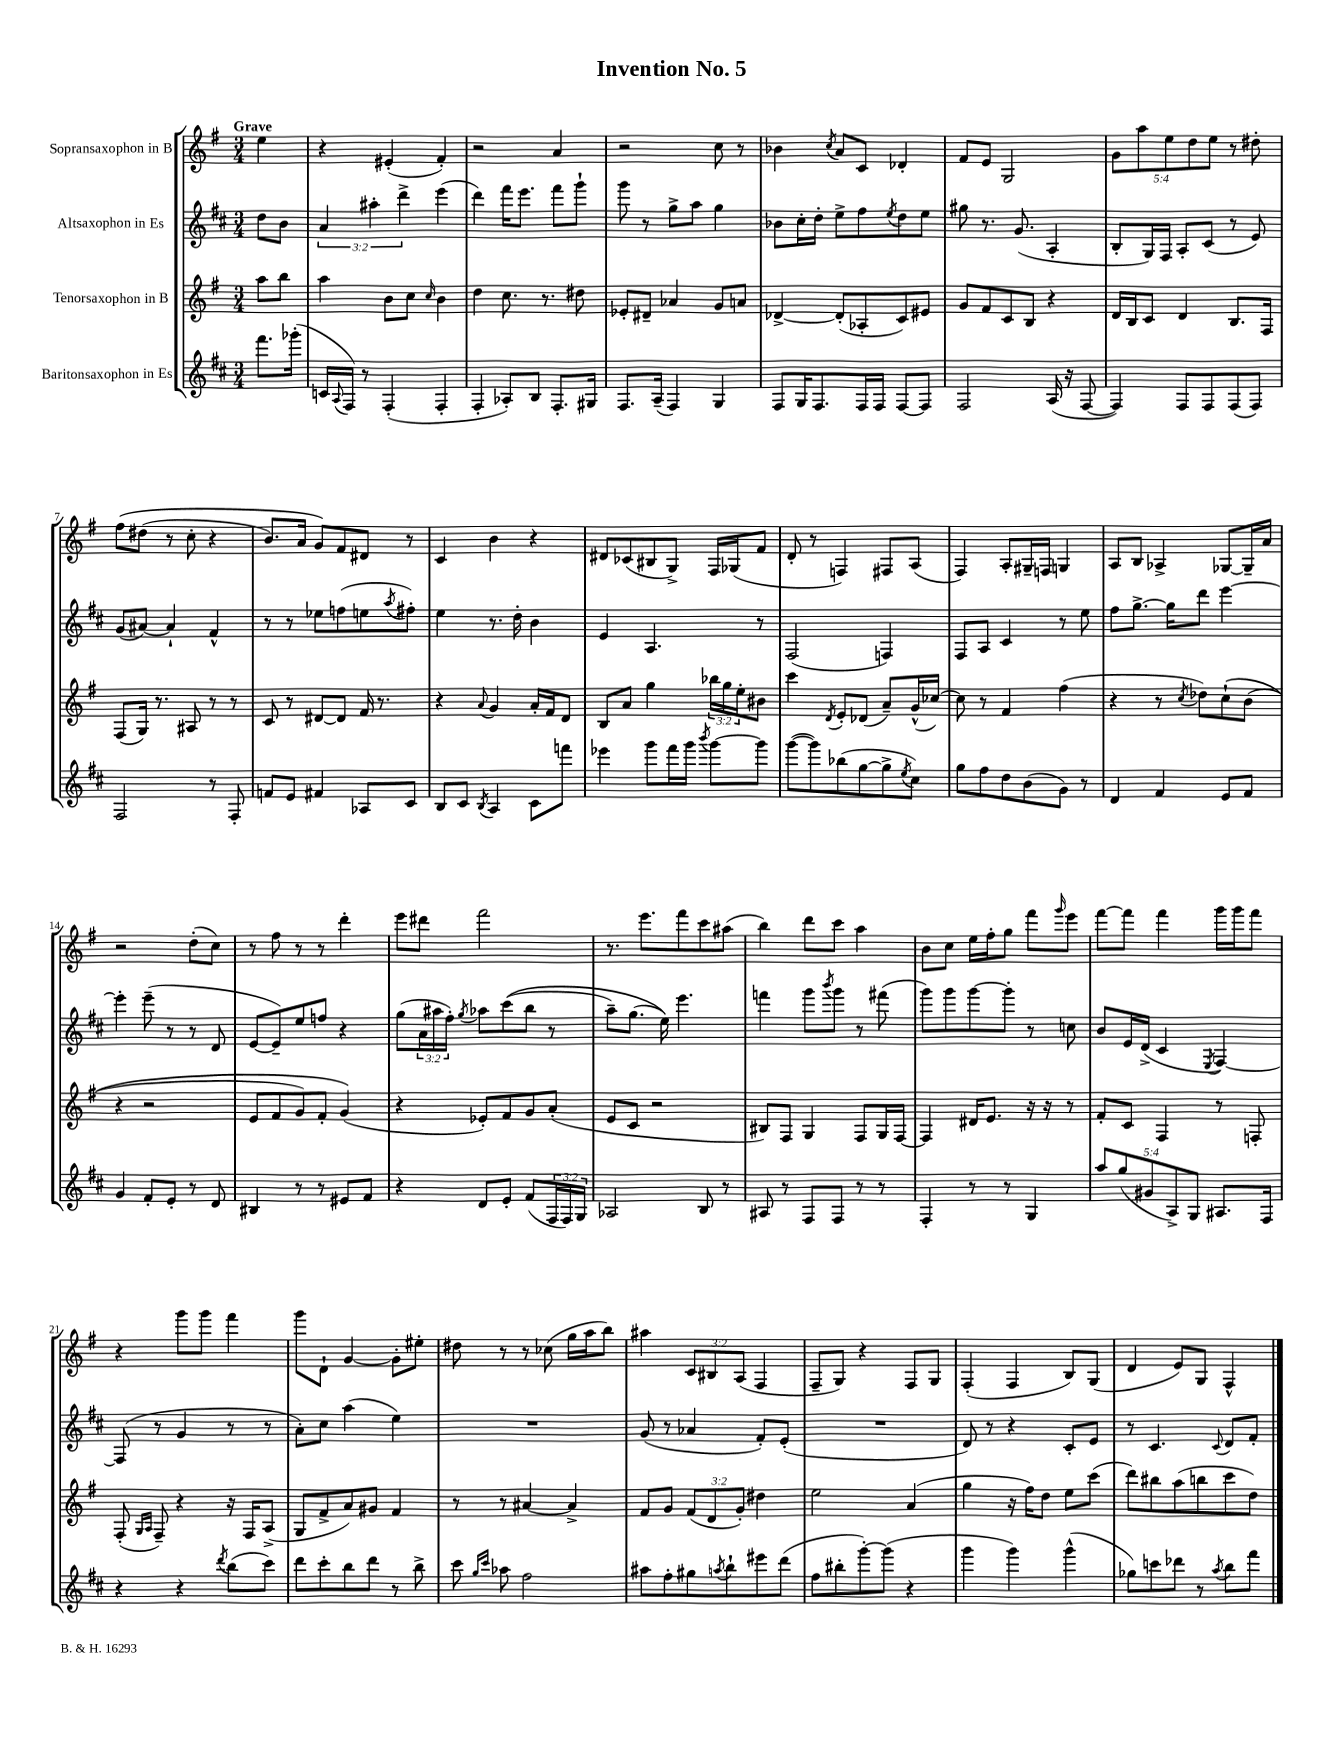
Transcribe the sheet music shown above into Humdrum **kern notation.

**kern	**kern	**kern	**kern
*staff4	*staff3	*staff2	*staff1
*clefG2	*clefG2	*clefG2	*clefG2
*k[f#c#]	*k[f#]	*k[f#c#]	*k[f#]
*M3/4	*M3/4	*M3/4	*M3/4
8.fff#	8aa	8dd	4ee
.	8bb	8b	.
(16ggg-'	.	.	.
=	=	=	=
16c	4aa	6a	4r
8qqA	.	.	.
16F#)	.	.	.
8r	.	.	.
.	.	6aa#'	.
(4F#'	8b	.	(4e#'
.	.	6ddd^	.
.	8cc	.	.
.	16qqcc	.	.
4F#'	4b	(4eee	4f#')
=	=	=	=
4F#'	4dd	4ddd)	2r
8A-')	8.cc	16fff#	.
.	.	8.eee	.
8B	.	.	.
.	8.r	.	.
8.F#'	.	8fff#	4a
.	8dd#	8ggg`	.
16G#	.	.	.
=	=	=	=
8.F#	8e-'	8ggg	2r
.	8d#~	8r	.
(16A~	.	.	.
4F#)	4a-	8gg^	.
.	.	8aa	.
4G	8g	4gg	8cc
.	8a	.	8r
=	=	=	=
8F#	[4d-^	8b-	4b-
16G	.	16cc#'	.
8.F#	.	16dd'	.
.	.	.	8qcc
.	(8d-']	8ee^	8a
16F#	8A-'	8ff#	8c
16F#	.	.	.
.	.	8qee	.
[8F#	8c)	8dd	4d-'
8F#]	8e#	8ee	.
=	=	=	=
2F#	8g	8gg#	8f#
.	8f#	8.r	8e
.	8c	.	2G
.	.	(8.g	.
.	8B	.	.
(16A	4r	4A'	.
16r	.	.	.
[8F#	.	.	.
=	=	=	=
4F#])	16d	8B'	10g
.	16B	.	.
.	.	.	10aa
.	8c	16G)	.
.	.	16F#	.
.	.	.	10ee
8F#	4d	8A'	.
.	.	.	10dd
8F#	.	(8c#	.
.	.	.	10ee
(8F#	8.B	8r	8r
8F#)	.	8e)	8dd#'
.	16F#	.	.
=	=	=	=
2F#	(8F#	(8g	&(8ff#
.	16G)	[8a#)	(8dd#
.	8.r	.	.
.	.	4a#`]	8r
.	8A#	.	8cc'
8r	8r	4f#^^	4r
8F#'	8r	.	.
=	=	=	=
8f	8c	8r	8.b)
8e	8r	8r	.
.	.	.	16a
4f#	[8d#	8ee-	8g&)
.	8d#]	(8ff	8f#
8A-	16f#	8ee	8d#
.	8.r	.	.
.	.	8qaa	.
8c#	.	8ff#')	8r
=	=	=	=
8B	4r	4ee	4c
8c#	.	.	.
8qB	8qqa	.	.
4A	4g	8.r	4b
.	.	16dd'	.
8c#	16a'	4b	4r
.	16f#	.	.
8fff	8d	.	.
=	=	=	=
4eee-	8B	4e	8d#
.	8a	.	(8c-
8ggg	4gg	4.A	8B#
16fff#	.	.	8G^)
16ggg	.	.	.
8qbbb	.	.	.
[8ggg	24bb-	.	16F#
.	24gg	.	.
.	.	.	(16G-
.	24ee'	.	.
8ggg]	8b#	8r	8f#
=	=	=	=
([8ggg	4ccc	(2F#	8d'
8ggg])	.	.	8r
.	8qd	.	.
(8bb-	8e'	.	4F)
[8gg	(8d-	.	.
8gg^]	8a~)	4F)	8F#
8qee	.	.	.
8cc#)	(16g^^	.	(8A
.	[16cc-)	.	.
=	=	=	=
8gg	8cc-]	8F#	4F#)
8ff#	8r	8A	.
8dd	4f#	4c#	8A'
(8b	.	.	16G#~
.	.	.	16F
8g)	(4ff#	8r	4G
8r	.	8ee	.
=	=	=	=
4d	4r	8ff#	8A
.	.	[8.gg^	8B
4f#	8r	.	4A-^
.	.	16gg]	.
.	8qcc	.	.
.	8dd-)	8ddd	.
8e	&(8cc`	[4eee	[8G-
8f#	(8b	.	16G-~]
.	.	.	16a
=	=	=	=
4g	4r	4eee']	2r
8f#'	2r	(8eee~	.
8e'	.	8r	.
8r	.	8r	(8dd'
8d	.	8d	8cc)
=	=	=	=
4B#	8e	[8e	8r
.	8f#	8e~])	8ff#
8r	8g)	8ee	8r
8r	8f#'	8ff	8r
8e#	(4g&)	4r	4ddd'
8f#	.	.	.
=	=	=	=
4r	4r	(8gg	8eee
.	.	24a	8ddd#
.	.	24aa#	.
.	.	24ff#')	.
.	.	8qgg	.
8d	8e-')	8aa-	2fff#
8e'	8f#	&((8ccc#	.
(8f#	8g	8bb	.
24F#	(8a'	8r	.
24F#)	.	.	.
24G	.	.	.
=	=	=	=
2A-	8e	8aa~)	8.r
.	8c	(8.gg	.
.	.	.	8.eee
.	2r	.	.
.	.	16ee)&)	.
.	.	4.eee	8fff#
8B	.	.	8ccc
8r	.	.	(8aa#
=	=	=	=
8A#	8B#)	4fff	4bb)
8r	8F#	.	.
8F#	4G	8ggg	8ddd
.	.	8qbbb	.
8F#	.	8ggg	8ccc
8r	8F#	8r	4aa
8r	16G	(8fff#	.
.	[16F#	.	.
=	=	=	=
4F#'	4F#]	8ggg)	8b
.	.	8ggg	8cc
8r	16d#	[8ggg	16ee
.	8.e	.	16ff#'
8r	.	8ggg']	8gg
4G	16r	8r	8fff#
.	16r	.	.
.	.	.	16qqggg
.	8r	8cc	8eee
=	=	=	=
10aa	8f#'	8b	[8fff#
(10gg	.	.	.
.	8c	16e	8fff#]
.	.	(16d^	.
10g#	.	.	.
.	4F#	4c#	4fff#
10A^)	.	.	.
10G	.	.	.
.	.	8qE	.
8.A#	8r	[4F#)	16ggg
.	.	.	16ggg
.	8F'	.	8fff#
16F#	.	.	.
=	=	=	=
4r	(8F#'	(8F#]	4r
.	16qqG	.	.
.	16qqA	.	.
.	8F#~)	8r	.
4r	4r	4g	8ggg
.	.	.	8ggg
8qddd	.	.	.
(8bb	16r	8r	4fff#
.	16F#	.	.
8ccc#)	(8A^	8r	.
=	=	=	=
8ddd	8G	8a')	8ggg
8ccc#'	8f#^	8cc#	8d`
8bb	8a)	(4aa	[4g
8ddd	8g#	.	.
8r	4f#	4ee)	8g']
8bb^	.	.	8ee#'
=	=	=	=
8ccc#	8r	2.r	8dd#
16qqgg	.	.	.
16qqccc#	.	.	.
8aa-	8r	.	8r
2ff#	[4a#	.	8r
.	.	.	(8cc-
.	4a#^]	.	16gg
.	.	.	16aa
.	.	.	8bb)
=	=	=	=
8aa#	8f#	(8g	4aa#
8ff#'	8g	8r	.
8gg#	(12f#	4a-	12c
.	12d	.	12B#
8qaa	.	.	.
8bb`	.	.	.
.	12g')	.	(12A
8eee#	4dd#	8f#')	4F#
(8ddd	.	(8e'	.
=	=	=	=
8ff#	2ee	2.r	8F#~
8bb#'	.	.	8G)
[8ggg')	.	.	4r
(8ggg]	.	.	.
4r	(4a	.	8F#
.	.	.	8G
=	=	=	=
4ggg	4gg	8d)	(4F#'
.	.	8r	.
4ggg)	16r	4r	4F#
.	16ff#)	.	.
.	8dd	.	.
(4ggg^^	8ee	8c#'	8B)
.	(8ccc	8e	(8G
=	=	=	=
8gg-)	8ddd)	8r	4d
8ccc	8bb#	4.c#	.
8ddd-	(8aa	.	8e)
8r	8bb	.	8G
8qaa	.	8qqc#	.
8bb	8ccc	8d	4F#^^
8fff#	8dd)	8f#'	.
==	==	==	==
*-	*-	*-	*-
